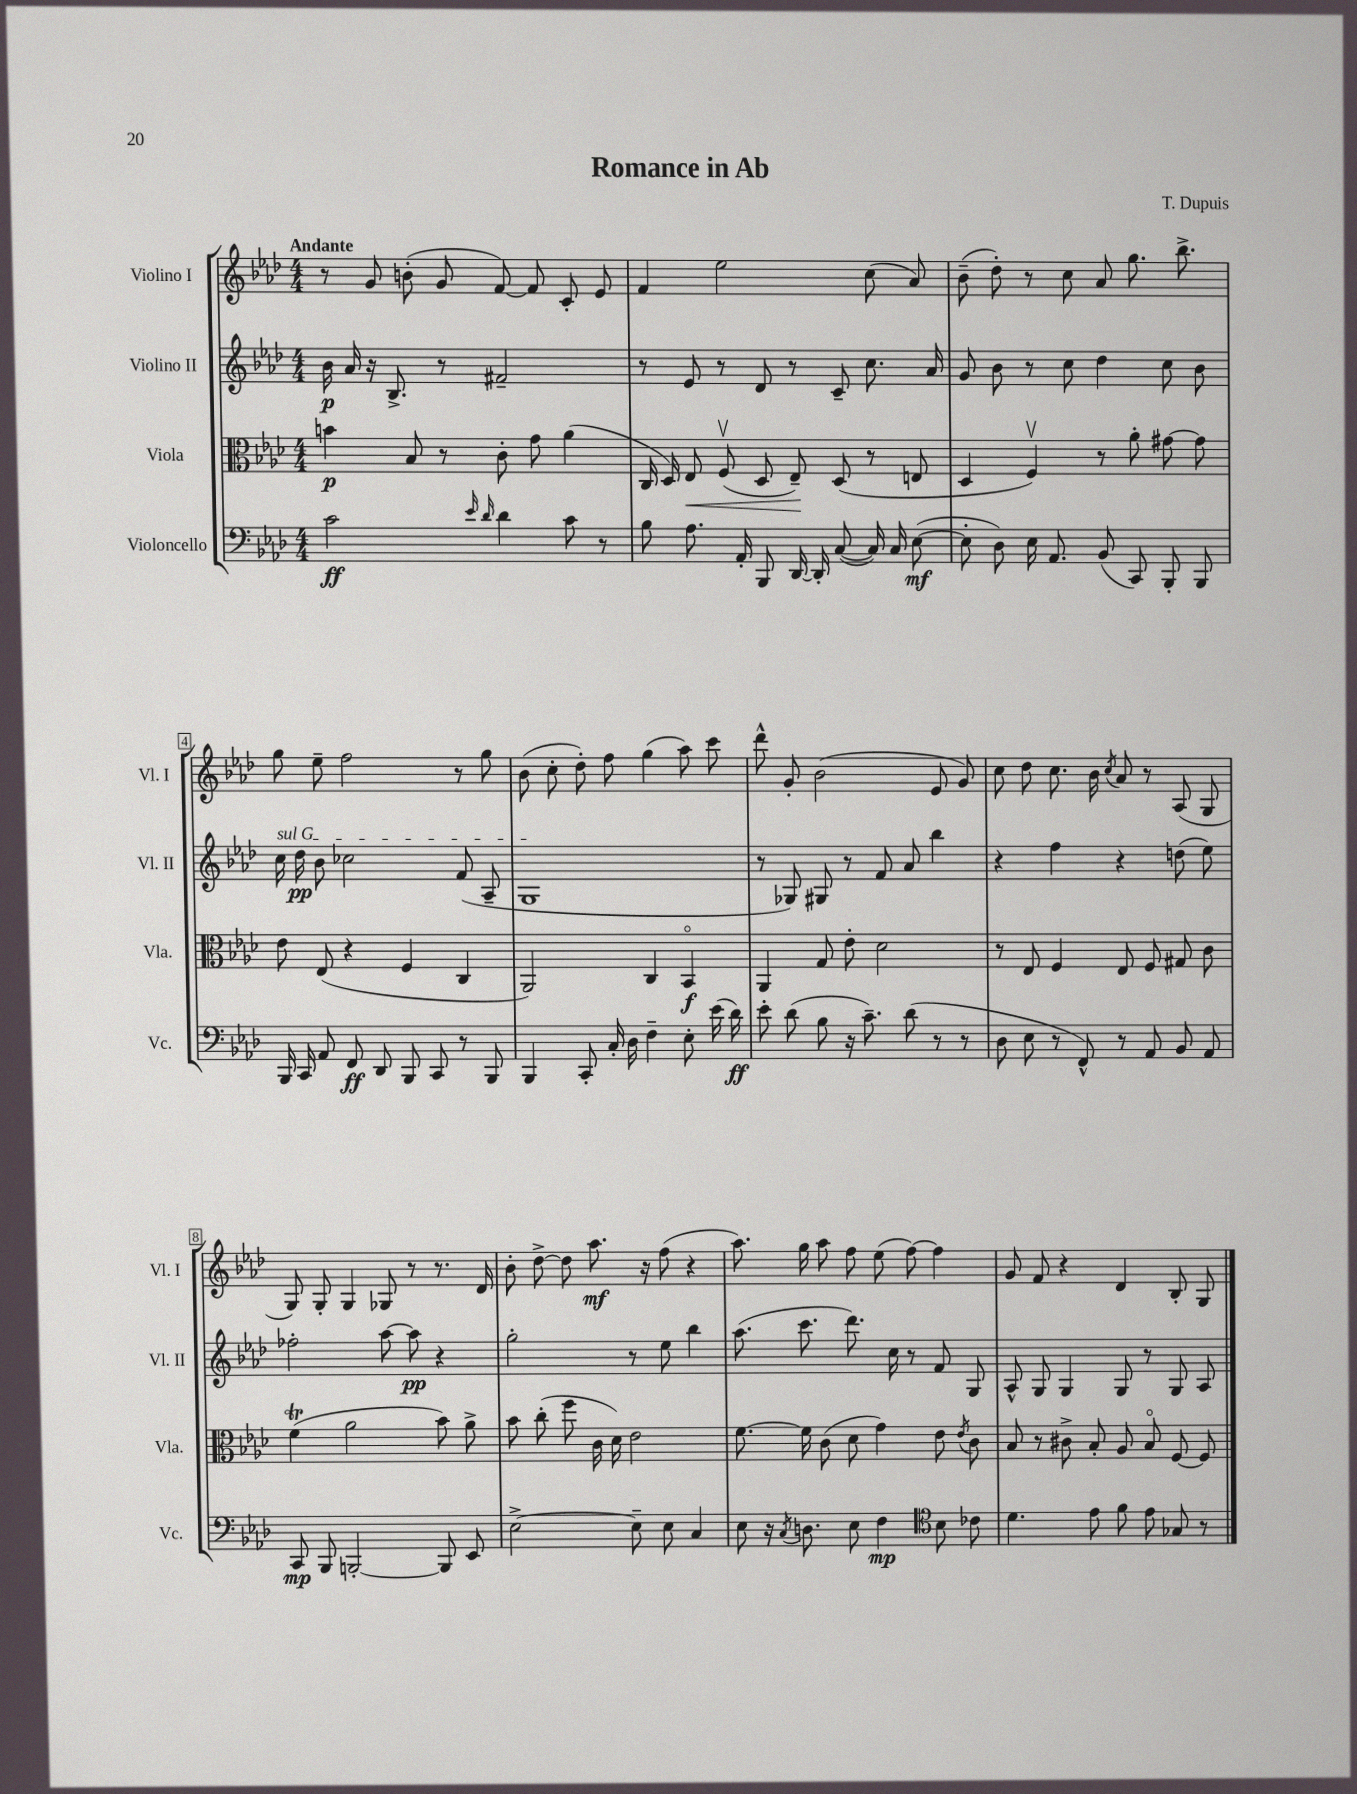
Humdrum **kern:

**kern	**dynam	**kern	**dynam	**kern	**dynam	**kern	**dynam
*part4	*part4	*part3	*part3	*part2	*part2	*part1	*part1
*staff4	*staff4	*staff3	*staff3	*staff2	*staff2	*staff1	*staff1
*I"Violoncello	*	*I"Viola	*	*I"Violino II	*	*I"Violino I	*
*I'Vc.	*	*I'Vla.	*	*I'Vl. II	*	*I'Vl. I	*
*clefF4	*	*clefC3	*	*clefG2	*	*clefG2	*
*k[b-e-a-d-]	*	*k[b-e-a-d-]	*	*k[b-e-a-d-]	*	*k[b-e-a-d-]	*
*M4/4	*	*M4/4	*	*M4/4	*	*M4/4	*
=1	=1	=1	=1	=1	=1	=1	=1
!	!	!	!	!	!	!LO:TX:a:B:t=Andante	!
2c\	ff	4bn\	p	16b-\	p	8r	.
.	.	.	.	16a-/	.	.	.
.	.	.	.	16r	.	8g/	.
.	.	.	.	8.B-^/	.	.	.
.	.	8B-/	.	.	.	(8bn'\	.
.	.	8r	.	8r	.	8g/	.
16qqe-/	.	.	.	.	.	.	.
16qqd-/	.	.	.	.	.	.	.
4d-\	.	8c'\	.	2f#X~/	.	[8f/)	.
.	.	8g\	.	.	.	8f/]	.
8c\	.	(4a-\	.	.	.	8c'/	.
8r	.	.	.	.	.	8e-/	.
=2	=2	=2	=2	=2	=2	=2	=2
8B-\	.	16C/	.	8r	.	4f/	.
.	.	16D-/)	.	.	.	.	.
!	!	!	!LO:HP:b	!	!	!	!
8.A-\	.	8E-/	<	8e-/	.	.	.
.	.	(8Fv/	.	8r	.	2ee-\	.
16AA-'/	.	.	.	.	.	.	.
8BBB-/	.	8D-/	.	8d-/	.	.	.
[16DD-/	.	8E-~/)	.	8r	.	.	.
16DD-'/]	.	.	.	.	.	.	.
([8C/	.	(8D-/	[	8c~/	.	.	.
16C/])	.	8r	.	8.cc\	.	(8cc\	.
16C/	.	.	.	.	.	.	.
([8E-\	mf	8En/	.	.	.	8a-/)	.
.	.	.	.	16a-/	.	.	.
=3	=3	=3	=3	=3	=3	=3	=3
8E-'\]	.	4D-/	.	8g/	.	(8b-~\	.
8D-\)	.	.	.	8b-\	.	8dd-'\)	.
16E-\	.	4Fv/)	.	8r	.	8r	.
8.AA-/	.	.	.	.	.	.	.
.	.	.	.	8cc\	.	8cc\	.
(8BB-/	.	8r	.	4dd-\	.	8a-/	.
8CC/)	.	8a-'\	.	.	.	8.gg\	.
8BBB-'/	.	[8g#X\	.	8cc\	.	.	.
.	.	.	.	.	.	8.bb-^\	.
8BBB-/	.	8g#\]	.	8b-\	.	.	.
!!LO:LB:g=z
=4	=4	=4	=4	=4	=4	=4	=4
!	!	!	!	!LO:TX:a:i:t=sul G	!	!	!
16BBB-/	.	8e-\	.	16cc\	.	8gg\	.
16CC/	.	.	.	16dd-\	pp	.	.
8AA-/	.	(8E-/	.	8b-\	.	8ee-~\	.
8FF/	ff	4r	.	2cc-X\	.	2ff\	.
8DD-/	.	.	.	.	.	.	.
8BBB-/	.	4F/	.	.	.	.	.
8CC/	.	.	.	.	.	.	.
8r	.	4C/	.	(8f/	.	8r	.
8BBB-/	.	.	.	8A-~/	.	8gg\	.
=5	=5	=5	=5	=5	=5	=5	=5
4BBB-/	.	2AA-/)	.	1G	.	(8b-\	.
.	.	.	.	.	.	8cc'\	.
8CC'/	.	.	.	.	.	8dd-'\)	.
16C'/	.	.	.	.	.	8ff\	.
16D-\	.	.	.	.	.	.	.
4F~\	.	4C/	.	.	.	(4gg\	.
8E-'\	.	4BB-/	f	.	.	8aa-\)	.
(16e-\	.	.	.	.	.	8ccc\	.
16d-\)	ff	.	.	.	.	.	.
=6	=6	=6	=6	=6	=6	=6	=6
8e-'\	.	4AA-/	.	8r	.	8ddd-^^\	.
(8d-\	.	.	.	8G-X/)	.	8g'/	.
8B-\	.	8G/	.	8G#X/	.	(2b-\	.
16r	.	8e-'\	.	8r	.	.	.
8.c~\)	.	.	.	.	.	.	.
.	.	2d-\	.	8f/	.	.	.
(8d-\	.	.	.	8a-/	.	.	.
8r	.	.	.	4bb-\	.	8e-/	.
8r	.	.	.	.	.	8g/)	.
=7	=7	=7	=7	=7	=7	=7	=7
8D-\	.	8r	.	4r	.	8cc\	.
8E-\	.	8E-/	.	.	.	8dd-\	.
8r	.	4F/	.	4ff\	.	8.cc\	.
8FF^^/)	.	.	.	.	.	.	.
.	.	.	.	.	.	16b-\	.
.	.	.	.	.	.	8qcc/	.
8r	.	8E-/	.	4r	.	8a-/	.
8AA-/	.	8F/	.	.	.	8r	.
8BB-/	.	8G#X/	.	(8ddn\	.	(8A-/	.
8AA-/	.	8c\	.	8ee-\)	.	8G/	.
!!LO:LB:g=z
=8	=8	=8	=8	=8	=8	=8	=8
8CC/	mp	(4fT\	.	2ff-X'\	.	8G/)	.
8BBB-/	.	.	.	.	.	8G'/	.
[2BBBn'/	.	2a-\	.	.	.	4G/	.
.	.	.	.	[8aa-\	.	8G-X/	.
.	.	.	.	8aa-\]	pp	8r	.
8BBB/]	.	8b-\)	.	4r	.	8.r	.
8EE-/	.	8a-^\	.	.	.	.	.
.	.	.	.	.	.	16d-/	.
=9	=9	=9	=9	=9	=9	=9	=9
[2E-^\	.	8b-\	.	2gg'\	.	8b-'\	.
.	.	(8cc'\	.	.	.	[8dd-^\	.
.	.	8ff\	.	.	.	8dd-\]	.
.	.	16c\	.	.	.	8.aa-\	mf
.	.	16d-\)	.	.	.	.	.
8E-~\]	.	2e-\	.	8r	.	.	.
.	.	.	.	.	.	16r	.
8E-\	.	.	.	8ee-\	.	(8ff\	.
4C/	.	.	.	4bb-\	.	4r	.
=10	=10	=10	=10	=10	=10	=10	=10
8E-\	.	[8.f\	.	(8.aa-\	.	8.aa-\)	.
16r	.	.	.	.	.	.	.
8qC/	.	.	.	.	.	.	.
8.Dn\	.	16f\]	.	8.ccc\	.	16gg\	.
.	.	(8c\	.	.	.	8aa-\	.
8E-\	.	8d-\	.	8.ddd-\)	.	8ff\	.
4F\	mp	4g\)	.	.	.	(8ee-\	.
.	.	.	.	16cc\	.	.	.
.	.	.	.	8r	.	[8ff\)	.
*clefC4	*	*	*	*	*	*	*
8B-\	.	8e-\	.	8f/	.	4ff\]	.
.	.	8qe-/	.	.	.	.	.
8c-X\	.	8c\	.	8G/	.	.	.
=11	=11	=11	=11	=11	=11	=11	=11
4.d-\	.	8B-/	.	8A-^^/	.	8g/	.
.	.	8r	.	8G/	.	8f/	.
.	.	8c#X^\	.	4G/	.	4r	.
8e-\	.	8B-'/	.	.	.	.	.
8f\	.	8A-/	.	8G/	.	4d-/	.
8e-\	.	8B-/	.	8r	.	.	.
8G-X/	.	[8F/	.	8G/	.	8B-'/	.
8r	.	8F/]	.	8A-/	.	8G/	.
==	==	==	==	==	==	==	==
*-	*-	*-	*-	*-	*-	*-	*-
